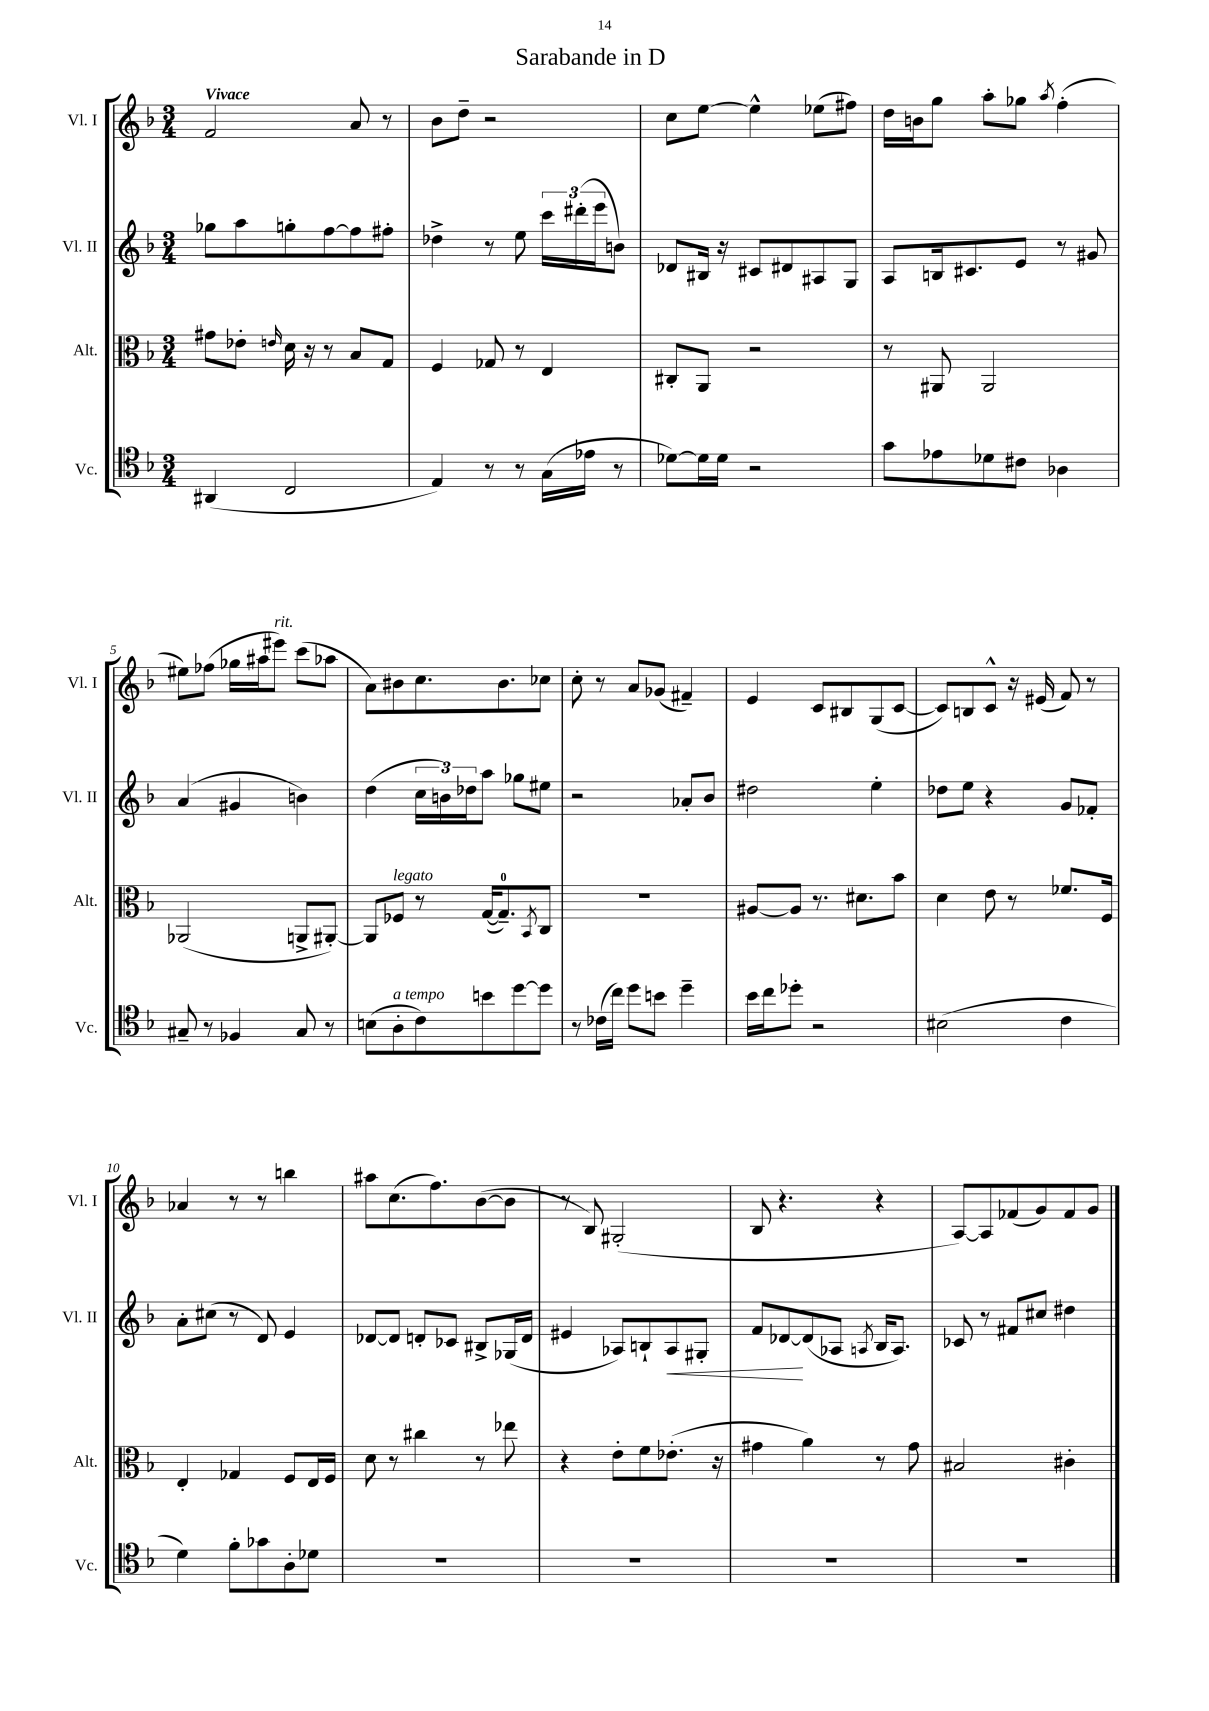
\header { title = "Sarabande in D" }
<<
\new StaffGroup <<
\new Staff = "s0" \with { instrumentName = "Vl. I" shortInstrumentName = "Vl. I" } {
    \clef treble \key f \major \numericTimeSignature \time 3/4 \tempo "Vivace"
    f'2 a'8 r8 |
    bes'8 d''8-- r2 |
    c''8 e''8~ e''4-^ ees''8( fis''8) |
    d''16 b'16 g''8 a''8-. ges''8 \acciaccatura { a''8 } f''4-.( |
    eis''8) fes''8( ges''16 ais''16 eis'''8^\markup { \italic "rit." }) c'''8( aes''8 |
    a'8) bis'8 c''8. bis'8. ces''8 |
    c''8-. r8 a'8 ges'8( fis'4--) |
    e'4 c'8 bis8 g8( c'8~ |
    c'8) b8 c'8-^ r16 eis'16( f'8) r8 |
    aes'4 r8 r8 b''4 |
    ais''8 c''8.( f''8.) bes'8~( bes'8 |
    r8 bes8) gis2-.( |
    bes8 r4. r4 |
    a8~) a8 fes'8( g'8) fes'8 g'8 \bar "|." |
}
\new Staff = "s1" \with { instrumentName = "Vl. II" shortInstrumentName = "Vl. II" } {
    \clef treble \key f \major \numericTimeSignature \time 3/4
    ges''8 a''8 g''8-. f''8~ f''8 fis''8-. |
    des''4-> r8 e''8 \tuplet 3/2 { c'''16 dis'''16-.( e'''16 } b'8) |
    des'8 bis16 r16 cis'8 dis'8 ais8 g8 |
    a8 b16 cis'8. e'8 r8 gis'8 |
    a'4( gis'4 b'4) |
    d''4( \tuplet 3/2 { c''16 b'16) des''16 } a''8 ges''8 eis''8 |
    r2 aes'8-. bes'8 |
    dis''2 e''4-. |
    des''8 e''8 r4 g'8 fes'8-. |
    a'8-. cis''8( r8 d'8) e'4 |
    des'8~ des'8 d'8-. ces'8 bis8-> ges16( d'16 |
    eis'4 aes8) b8-! aes8\< gis8-. |
    f'8 des'8~\! des'8( aes8 \acciaccatura { a8 } bes16 a8.) |
    ces'8 r8 fis'8 cis''8 dis''4 \bar "|." |
}
\new Staff = "s2" \with { instrumentName = "Alt." shortInstrumentName = "Alt." } {
    \clef alto \key f \major \numericTimeSignature \time 3/4
    gis'8 ees'8-. \grace { e'16 } d'16 r16 r8 bes8 g8 |
    f4 ges8 r8 e4 |
    cis8-. a,8 r2 |
    r8 ais,8 ais,2 |
    aes,2( a,8-> ais,8~-.) |
    ais,8 fes8^\markup { \italic "legato" } r8 g16~( g8.-0--) \acciaccatura { bes,8 } c8 |
    R2. |
    ais8~ ais8 r8. dis'8. bes'8 |
    d'4 e'8 r8 fes'8. f16 |
    e4-. ges4 f8 e16 f16 |
    d'8 r8 cis''4 r8 ees''8 |
    r4 e'8-. f'8 ees'8.-.( r16 |
    gis'4 a'4) r8 gis'8 |
    bis2 cis'4-. \bar "|." |
}
\new Staff = "s3" \with { instrumentName = "Vc." shortInstrumentName = "Vc." } {
    \clef tenor \key f \major \numericTimeSignature \time 3/4
    ais,4( c2 |
    e4) r8 r8 g16( ees'16 r8 |
    des'8~) des'16 des'16 r2 |
    g'8 ees'8 des'8 cis'8 aes4 |
    gis8-- r8 fes4 gis8 r8 |
    b8( a8-.^\markup { \italic "a tempo" } c'8) b'8 d''8~ d''8 |
    r8 ces'16( c''16) d''8 b'8 d''4-- |
    bes'16 c''16 des''8-. r2 |
    bis2( c'4 |
    d'4) f'8-. ges'8 a8-. des'8 |
    R2. |
    R2. |
    R2. |
    R2. \bar "|." |
}
>>
>>
